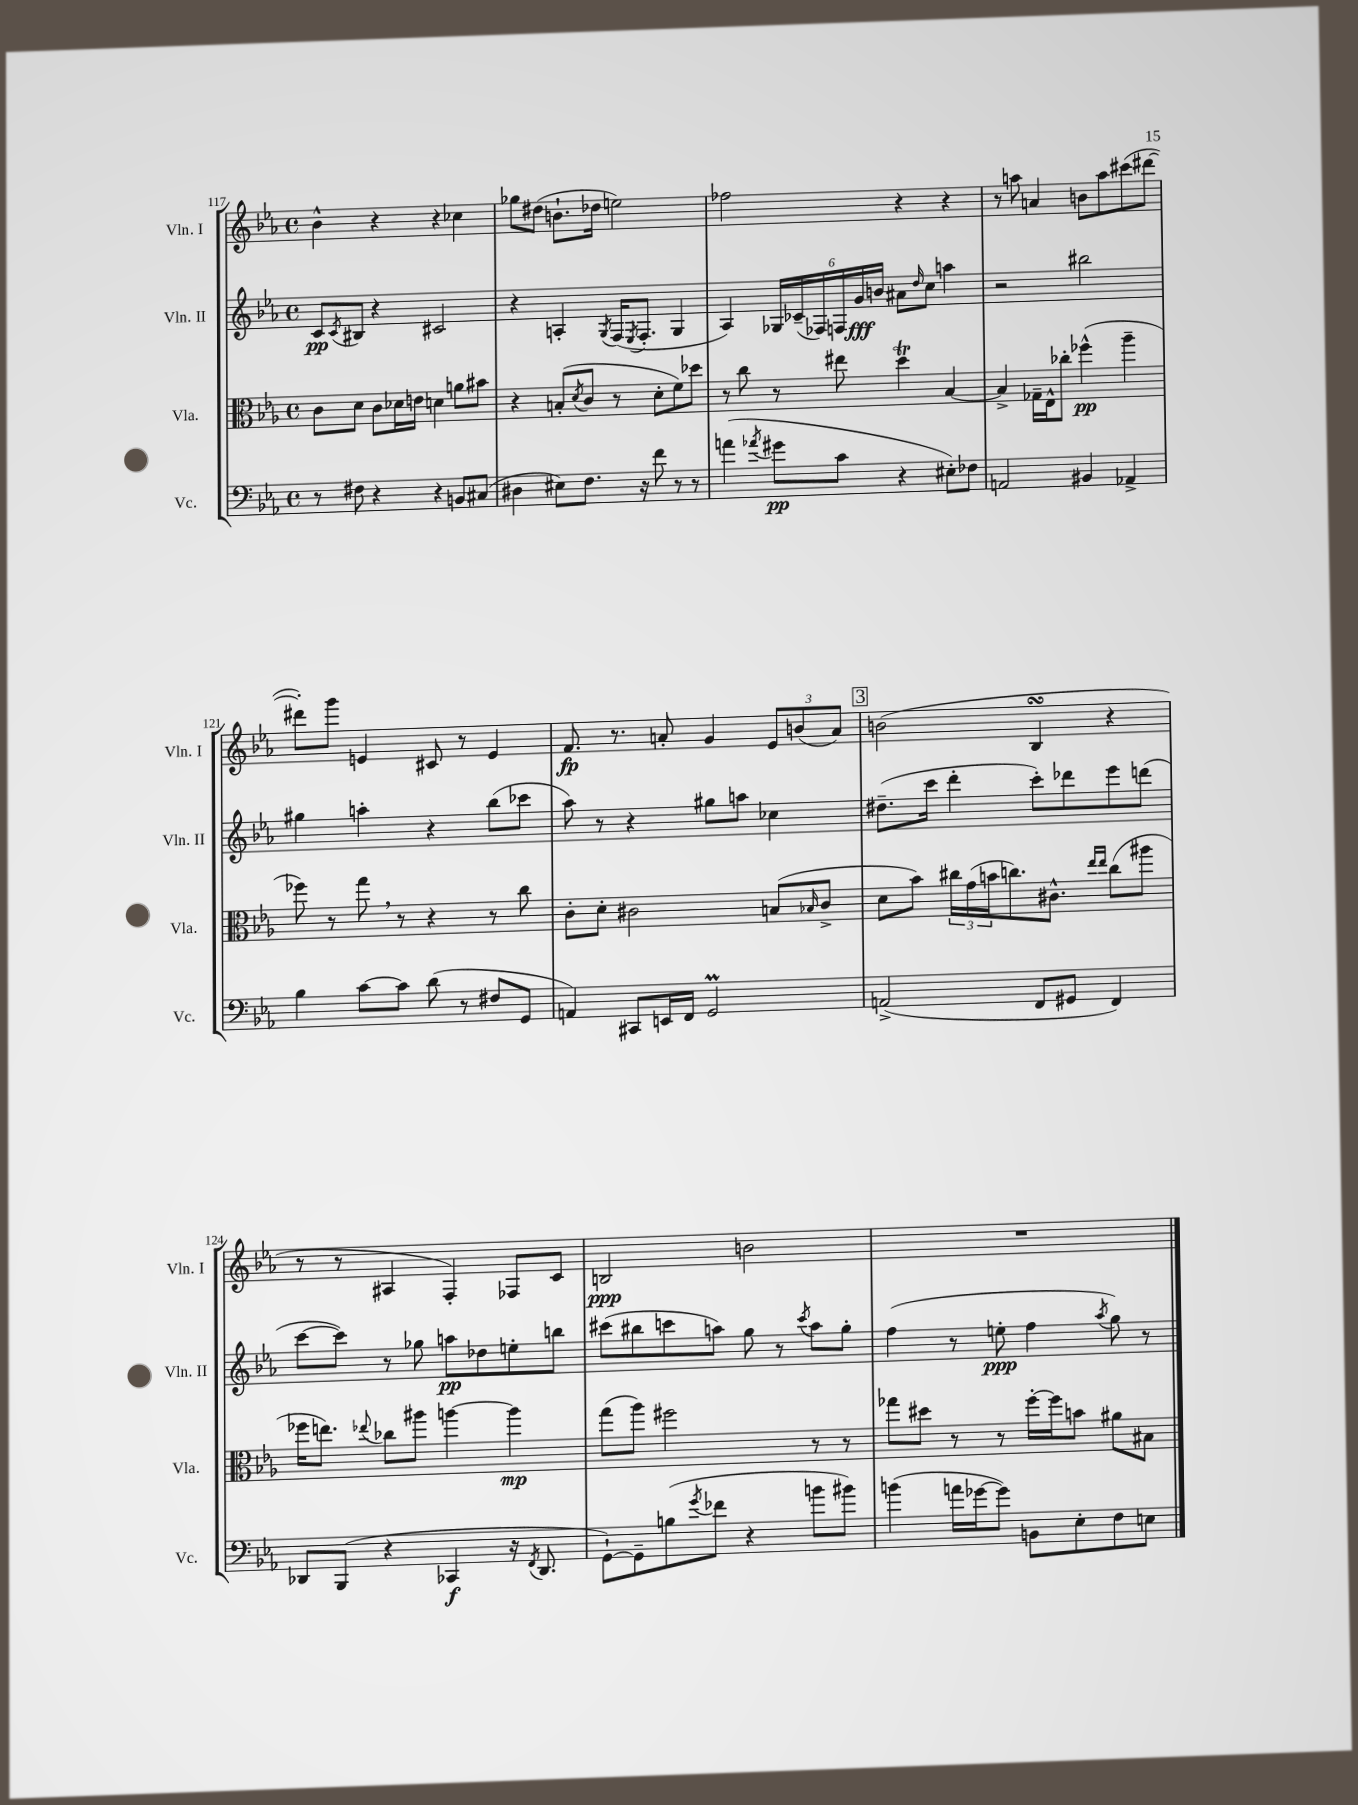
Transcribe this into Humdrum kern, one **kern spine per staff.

**kern	**dynam	**kern	**dynam	**kern	**dynam	**kern	**dynam
*part4	*part4	*part3	*part3	*part2	*part2	*part1	*part1
*staff4	*staff4	*staff3	*staff3	*staff2	*staff2	*staff1	*staff1
*I"Vc.	*	*I"Vla.	*	*I"Vln. II	*	*I"Vln. I	*
*I'Vc.	*	*I'Vla.	*	*I'Vln. II	*	*I'Vln. I	*
*clefF4	*	*clefC3	*	*clefG2	*	*clefG2	*
*k[b-e-a-]	*	*k[b-e-a-]	*	*k[b-e-a-]	*	*k[b-e-a-]	*
*M4/4	*	*M4/4	*	*M4/4	*	*M4/4	*
*met(c)	*	*met(c)	*	*met(c)	*	*met(c)	*
=117	=117	=117	=117	=117	=117	=117	=117
8r	.	8c\L	.	8c/L	pp	4b-^^\	.
.	.	.	.	8qc/	.	.	.
8F#X\	.	8d\J	.	8B#X/J	.	.	.
4r	.	8c\L	.	4r	.	4r	.
.	.	16d-X\L	.	.	.	.	.
.	.	16en\JJ	.	.	.	.	.
4r	.	4dn\	.	2c#X/	.	4r	.
8BBn/L	.	8an\L	.	.	.	4cc-X\	.
(8C#X/J	.	8b#X\J	.	.	.	.	.
=118	=118	=118	=118	=118	=118	=118	=118
4D#X\	.	4r	.	4r	.	8gg-X\L	.
.	.	.	.	.	.	(8dd#X\J	.
8E#X\L)	.	(8Bn'/L	.	4An'/	.	8.bn`\L	.
.	.	8qd/	.	.	.	.	.
8.F\J	.	8c/J	.	.	.	.	.
.	.	.	.	.	.	16dd-X\Jk	.
.	.	.	.	8qG/	.	.	.
.	.	8r	.	(16F/KL	.	2een\)	.
.	.	.	.	8qE-/	.	.	.
16r	.	.	.	8.F'/J	.	.	.
8f\	.	8d'\L	.	.	.	.	.
8r	.	8f\)	.	4G/	.	.	.
8r	.	8dd-X\J	.	.	.	.	.
=119	=119	=119	=119	=119	=119	=119	=119
(4an\	.	8r	.	4A-/)	.	2ff-X\	.
.	.	8cc\	.	.	.	.	.
8qa-X/	.	.	.	.	.	.	.
8g#X\L	pp	8r	.	24G-X/LL	.	.	.
.	.	.	.	(24c-X~/	.	.	.
.	.	.	.	24F-X/)	.	.	.
8c\J	.	8ee#X\	.	24Fn/	.	.	.
.	.	.	.	24g/	fff	.	.
.	.	.	.	24bn/JJ	.	.	.
4r	.	4ddt\	.	8a#X\L	.	4r	.
.	.	.	.	16qqdd/	.	.	.
.	.	.	.	8cc\J	.	.	.
8E#X'\L)	.	[4B-/	.	4aan\	.	4r	.
8F-X\J	.	.	.	.	.	.	.
=120	=120	=120	=120	=120	=120	=120	=120
2AAn/	.	4B-^/]	.	2r	.	8r	.
.	.	.	.	.	.	8aan\	.
.	.	16G-X~\LL	.	.	.	4an/	.
.	.	16E-^^\J	.	.	.	.	.
.	.	8cc-X'\J	.	.	.	.	.
4BB#X/	.	(4ff-X^^\	pp	2bb#X\	.	8bn\L	.
.	.	.	.	.	.	8aa\	.
4AA-X^/	.	4aa-~\	.	.	.	(8ccc#X\	.
.	.	.	.	.	.	[8ddd#X\J	.
!!LO:LB:g=z
=121	=121	=121	=121	=121	=121	=121	=121
4B-\	.	8ff-X\)	.	4gg#X\	.	8ddd#X'\L])	.
.	.	8r	.	.	.	8ggg\J	.
[8c\L	.	8gg,\	.	4aan'\	.	4en/	.
8c\J]	.	8r	.	.	.	.	.
(8d\	.	4r	.	4r	.	8c#X/	.
8r	.	.	.	.	.	8r	.
8F#X/L	.	8r	.	(8bb-\L	.	4e/	.
8GG/J	.	8cc\	.	8ccc-X\J	.	.	.
=122	=122	=122	=122	=122	=122	=122	=122
4AAn/)	.	8c'\L	.	8aa-\)	.	8.f/	fp
.	.	8d'\J	.	8r	.	.	.
.	.	.	.	.	.	8.r	.
8CC#X/L	.	2c#X\	.	4r	.	.	.
16EEn/L	.	.	.	.	.	8an'/	.
16FF/JJ	.	.	.	.	.	.	.
2GGm/	.	.	.	8gg#X\L	.	4g/	.
.	.	.	.	8aan\J	.	.	.
.	.	(8Bn/L	.	4cc-X\	.	12e-/L	.
.	.	.	.	.	.	(12bn/	.
.	.	16qqB-X/	.	.	.	.	.
.	.	8c#^/J	.	.	.	.	.
.	.	.	.	.	.	12a/J)	.
!!LO:REH:place=s1:t=3
=123	=123	=123	=123	=123	=123	=123	=123
(2AAn^/	.	8d\L	.	(8.dd#X~\L	.	(2bn\	.
.	.	8b-\J)	.	.	.	.	.
.	.	.	.	16ccc\Jk	.	.	.
.	.	24cc#X\LL	.	4ddd'\	.	.	.
.	.	(24g\	.	.	.	.	.
.	.	24bn\J	.	.	.	.	.
.	.	8.ccn\)	.	.	.	.	.
8FF/L	.	.	.	8ccc'\L)	.	4B-sSSS/	.
.	.	8.c#X^^\J	.	.	.	.	.
8GG#X/J	.	.	.	8ddd-X\	.	.	.
.	.	16qqee-/LL	.	.	.	.	.
.	.	16qqee-/JJ	.	.	.	.	.
4FF/)	.	(8cc\L	.	8eee-\	.	4r	.
.	.	8aa#X\J	.	(8dddn\J	.	.	.
!!LO:LB:g=z
=124	=124	=124	=124	=124	=124	=124	=124
8DD-X/L	.	16ff-X\KL	.	[8ccc\L	.	8r	.
.	.	8.een\J)	.	.	.	.	.
(8BBB-/J	.	.	.	8ccc\J])	.	8r	.
.	.	8qqee-X/	.	.	.	.	.
4r	.	8cc-X\L	.	8r	.	4A#X/	.
.	.	8aa#X\J	.	8gg-X\	.	.	.
4CC-X/	f	[4aan\	.	8aan\L	pp	4F'/)	.
.	.	.	.	8dd-X\	.	.	.
16r	.	4aa\]	mp	8een'\	.	8F-X/L	.
8qFF/	.	.	.	.	.	.	.
8.DD-/	.	.	.	.	.	.	.
.	.	.	.	8bbn\J	.	8c/J	.
=125	=125	=125	=125	=125	=125	=125	=125
[8GG`\L)	.	(8gg\L	.	(8ccc#X\L	.	2Bn/	ppp
8GG~\]	.	8aa-\J)	.	8bb#X\	.	.	.
(8Bn\	.	2ff#X\	.	8cccn\	.	.	.
8qg/	.	.	.	.	.	.	.
8f-X\J	.	.	.	8aan\J)	.	.	.
4r	.	.	.	8gg\	.	2bn\	.
.	.	.	.	8r	.	.	.
.	.	.	.	8qccc/	.	.	.
8bn\L	.	8r	.	8aa\L	.	.	.
8b#X\J)	.	8r	.	8gg'\J	.	.	.
=126	=126	=126	=126	=126	=126	=126	=126
(4bn\	.	8gg-X\L	.	(4ff\	.	1r	.
.	.	8dd#X\J	.	.	.	.	.
16an\LL	.	8r	.	8r	.	.	.
[16g-X\J	.	.	.	.	.	.	.
8g-\J])	.	8r	.	8een'\	ppp	.	.
8BBn\L	.	[16ff'\LL	.	4ff\	.	.	.
.	.	16ff\J]	.	.	.	.	.
8E-'\	.	8bn\J	.	.	.	.	.
.	.	.	.	8qaa-/	.	.	.
8F\	.	8a#X\L	.	8gg\)	.	.	.
8En\J	.	8B#X\J	.	8r	.	.	.
==	==	==	==	==	==	==	==
*-	*-	*-	*-	*-	*-	*-	*-
